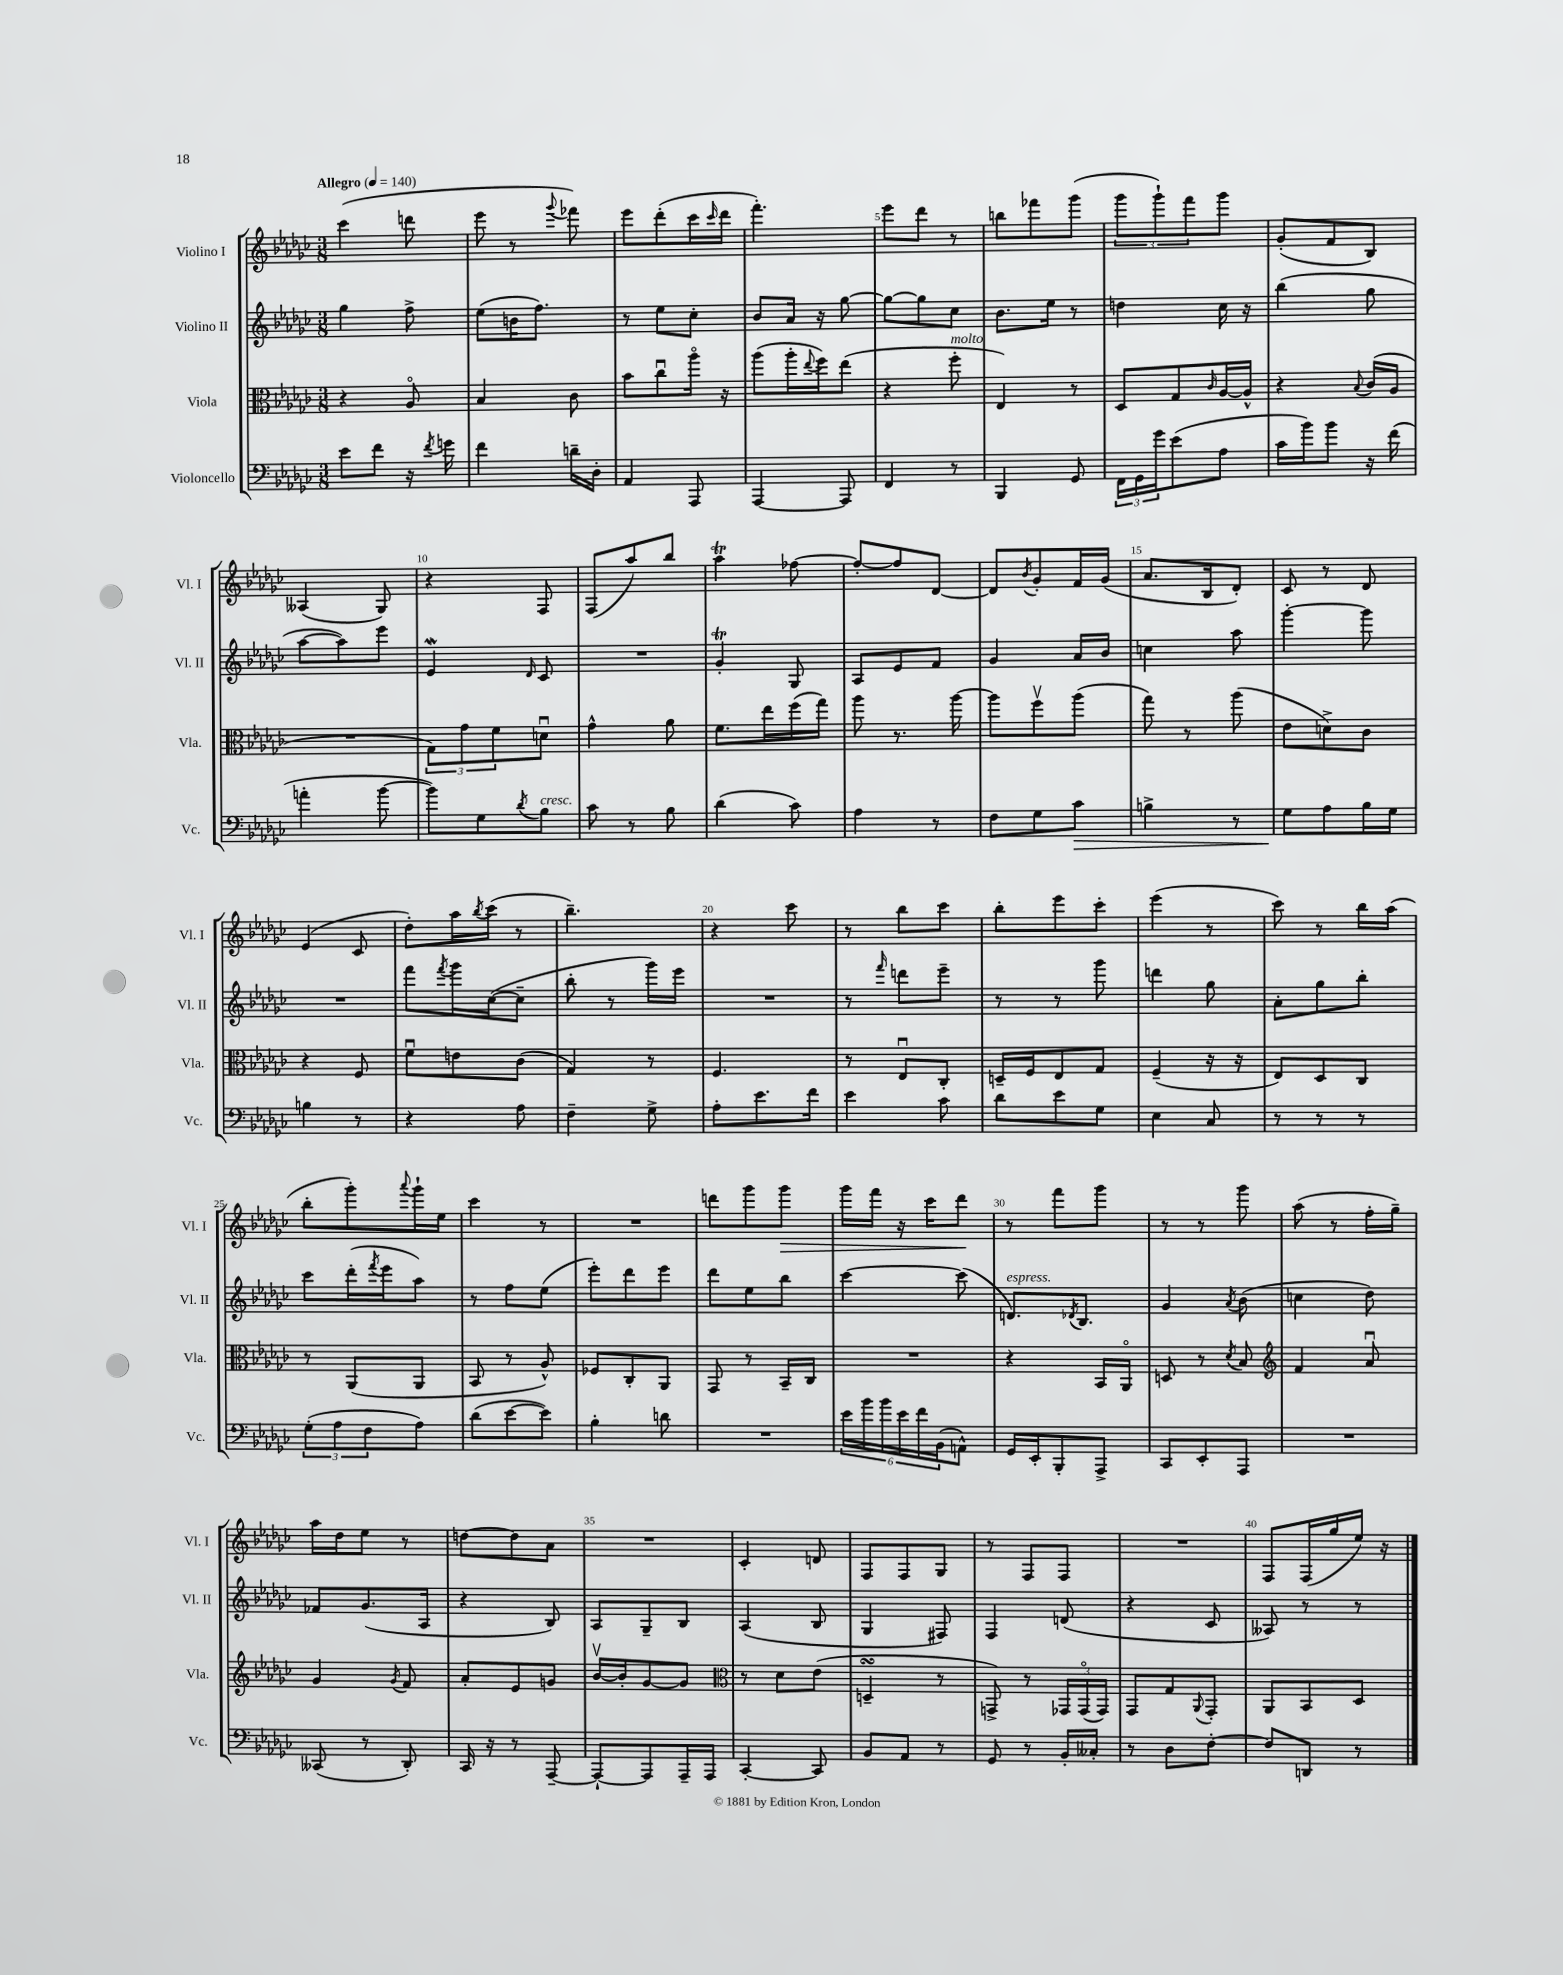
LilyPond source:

<<
\new StaffGroup <<
\new Staff = "s0" \with { instrumentName = "Violino I" shortInstrumentName = "Vl. I" } {
    \clef treble \key ges \major \numericTimeSignature \time 3/8 \tempo "Allegro" 4 = 140
    ces'''4( d'''8 |
    ees'''8 r8 \appoggiatura { ges'''8 } fes'''8) |
    ees'''8 des'''8-.( ces'''16 \grace { ces'''16 } des'''16 |
    f'''4.-.) |
    ees'''8 des'''8 r8 |
    b''8 fes'''8 ges'''8( |
    \tuplet 3/2 { ges'''8 ges'''8-!) f'''8 } ges'''8 |
    ges'8-.( f'8 bes8) |
    aeses4( ges8) |
    r4 f8 |
    f8( aes''8) bes''8 |
    aes''4\trill fes''8~ |
    fes''8~-. fes''8 des'8~ |
    des'8 \acciaccatura { bes'8 } ges'8-. f'16 ges'16( |
    aes'8. bes16 des'8-.) |
    ces'8 r8 des'8 |
    ees'4( ces'8 |
    des''8-.) aes''16 \acciaccatura { bes''8 } ces'''16( r8 |
    bes''4.--) |
    r4 ces'''8 |
    r8 bes''8 ces'''8 |
    bes''8-. ees'''8 ces'''8-. |
    ees'''4( r8 |
    ces'''8) r8 bes''16 aes''16( |
    bes''8-. ges'''8-.) \appoggiatura { aes'''8 } ges'''16-! ees''16 |
    ces'''4 r8 |
    R4. |
    d'''8 ges'''8 ges'''8\> |
    ges'''16 f'''16 r16 ces'''16 des'''8\! |
    r8 f'''8 ges'''8 |
    r8 r8 ges'''8 |
    aes''8( r8 f''16-. ges''16--) |
    aes''16 des''16 ees''8 r8 |
    d''8~ d''8 aes'8 |
    R4. |
    ces'4-. d'8 |
    f8 f8 ges8 |
    r8 f8 f8 |
    R4. |
    f8 f16( ges''16 ees''16) r16 \bar "|." |
}
\new Staff = "s1" \with { instrumentName = "Violino II" shortInstrumentName = "Vl. II" } {
    \clef treble \key ges \major \numericTimeSignature \time 3/8
    ges''4 f''8-> |
    ees''8( b'16 f''8.) |
    r8 ees''8 ces''8-. |
    bes'8 aes'16 r16 ges''8~ |
    ges''8~ ges''8 ces''8 |
    bes'8. ees''16 r8 |
    d''4 ces''16 r16 |
    bes''4( ges''8 |
    aes''8~ aes''8) ees'''8 |
    ees'4\mordent \grace { des'16 } ces'8 |
    R4. |
    ges'4-.\trill ges8 |
    aes8 ees'8 f'8 |
    ges'4 aes'16 bes'16 |
    c''4 aes''8 |
    ges'''4~-. ges'''8 |
    R4. |
    f'''8 \acciaccatura { f'''8 } ges'''16 ces''16~( ces''8-- |
    bes''8-. r8 ges'''16) ees'''16 |
    R4. |
    r8 \grace { f'''16 } d'''8 ees'''8-- |
    r8 r8 ges'''8 |
    d'''4 ges''8 |
    aes'8-. ges''8 bes''8-. |
    ces'''8 des'''16-.( \acciaccatura { f'''8 } ees'''16 aes''8) |
    r8 f''8 ees''8( |
    ees'''8-.) des'''8 ees'''8 |
    des'''8 ees''8 bes''8 |
    ces'''4~ ces'''8( |
    d'8.^\markup { \italic "espress." }) \acciaccatura { des'8 } bes8. |
    ges'4 \acciaccatura { aes'8 } bes'8( |
    c''4 des''8) |
    fes'8 ges'8.( aes16 |
    r4 bes8) |
    aes8 ges8-- bes8 |
    aes4( bes8 |
    ges4 fis8) |
    f4 d'8( |
    r4 ces'8 |
    aeses8) r8 r8 \bar "|." |
}
\new Staff = "s2" \with { instrumentName = "Viola" shortInstrumentName = "Vla." } {
    \clef alto \key ges \major \numericTimeSignature \time 3/8
    r4 aes8\flageolet |
    bes4 ces'8 |
    bes'8 ces''8\downbow aes''16\flageolet r16 |
    aes''8( aes''16-. \appoggiatura { ees''8 } f''16) ees''8( |
    r4 f''8-.^\markup { \italic "molto" } |
    ees4) r8 |
    des8 ges8 \grace { ces'16 } aes16~ aes16-^ |
    r4 \appoggiatura { bes8 } ces'16( aes16 |
    R4. |
    \tuplet 3/2 { ges8) ges'8 f'8 } d'8\downbow |
    ges'4-^ aes'8 |
    f'8. ees''16 f''16( ges''16) |
    aes''8 r8. aes''16~ |
    aes''8 f''8\upbow aes''8( |
    ges''8) r8 aes''8( |
    ees'8 d'8->) ces'8 |
    r4 f8 |
    f'8\downbow e'8 ces'8( |
    ges4) r8 |
    f4. |
    r8 ees8\downbow ces8-. |
    d16-- f16 ees8 ges8 |
    f4--( r16 r16 |
    ees8) des8 ces8 |
    r8 aes,8( aes,8 |
    bes,8 r8 aes8-^) |
    fes8 ces8-. aes,8 |
    ges,8 r8 bes,16-- ces16 |
    R4. |
    r4 bes,16 aes,16\flageolet |
    d8 r8 \acciaccatura { des'8 } bes8 |
    \clef treble f'4 aes'8\downbow |
    ges'4 \acciaccatura { ges'8 } f'8 |
    aes'8-. ees'8 g'8 |
    bes'16~\upbow bes'16-. ges'8~ ges'8 |
    \clef alto r8 des'8 ees'8( |
    d4--\turn r8 |
    g,8->) r8 \tuplet 3/2 { ges,16 ges,16\flageolet( ges,16) } |
    ges,8 ges8 \appoggiatura { aes,8 } ges,8-. |
    aes,8 bes,8 des8 \bar "|." |
}
\new Staff = "s3" \with { instrumentName = "Violoncello" shortInstrumentName = "Vc." } {
    \clef bass \key ges \major \numericTimeSignature \time 3/8
    ees'8 f'8 r16 \acciaccatura { f'8 } g'16 |
    f'4 d'16-- des16-. |
    aes,4 aes,,8 |
    aes,,4~ aes,,8 |
    f,4 r8 |
    bes,,4 ges,8 |
    \tuplet 3/2 { f,16 ges,16 ges'16 } ees'8( aes8 |
    ces'16 bes'16) bes'8 r16 f'16( |
    a'4-. bes'8~ |
    bes'8) ges8 \acciaccatura { des'8 } bes8^\markup { \italic "cresc." } |
    ces'8 r8 bes8 |
    des'4( ces'8) |
    aes4 r8 |
    f8 ges8 ces'8\> |
    b4-> r8 |
    ges8\! aes8 bes16 ges16 |
    b4 r8 |
    r4 aes8 |
    f4-- ges8-> |
    aes8-. ees'8. f'16 |
    ees'4 ces'8 |
    des'8 ees'8 ges8 |
    ees4 ces8 |
    r8 r8 r8 |
    \tuplet 3/2 { ges8-.( aes8 f8 } aes8) |
    des'8( ees'8~ ees'8) |
    bes4-. d'8 |
    R4. |
    \tuplet 6/4 { ees'16 bes'16 bes'16 ees'16 f'16 bes,16( } a,8-^) |
    ges,16 ees,16-. bes,,8-. aes,,8-> |
    ces,8 ees,8-. aes,,8 |
    R4. |
    ceses,8( r8 des,8-.) |
    ces,16 r16 r8 aes,,8~-- |
    aes,,8~-! aes,,8 aes,,16-- aes,,16 |
    ces,4~-. ces,8 |
    bes,8 aes,8 r8 |
    ges,8 r8 bes,16-. ceses16-. |
    r8 des8 f8~-. |
    f8 d,8 r8 \bar "|." |
}
>>
>>
\layout { \context { \Score \override BarNumber.break-visibility = ##(#f #t #t) barNumberVisibility = #(every-nth-bar-number-visible 5) } }
